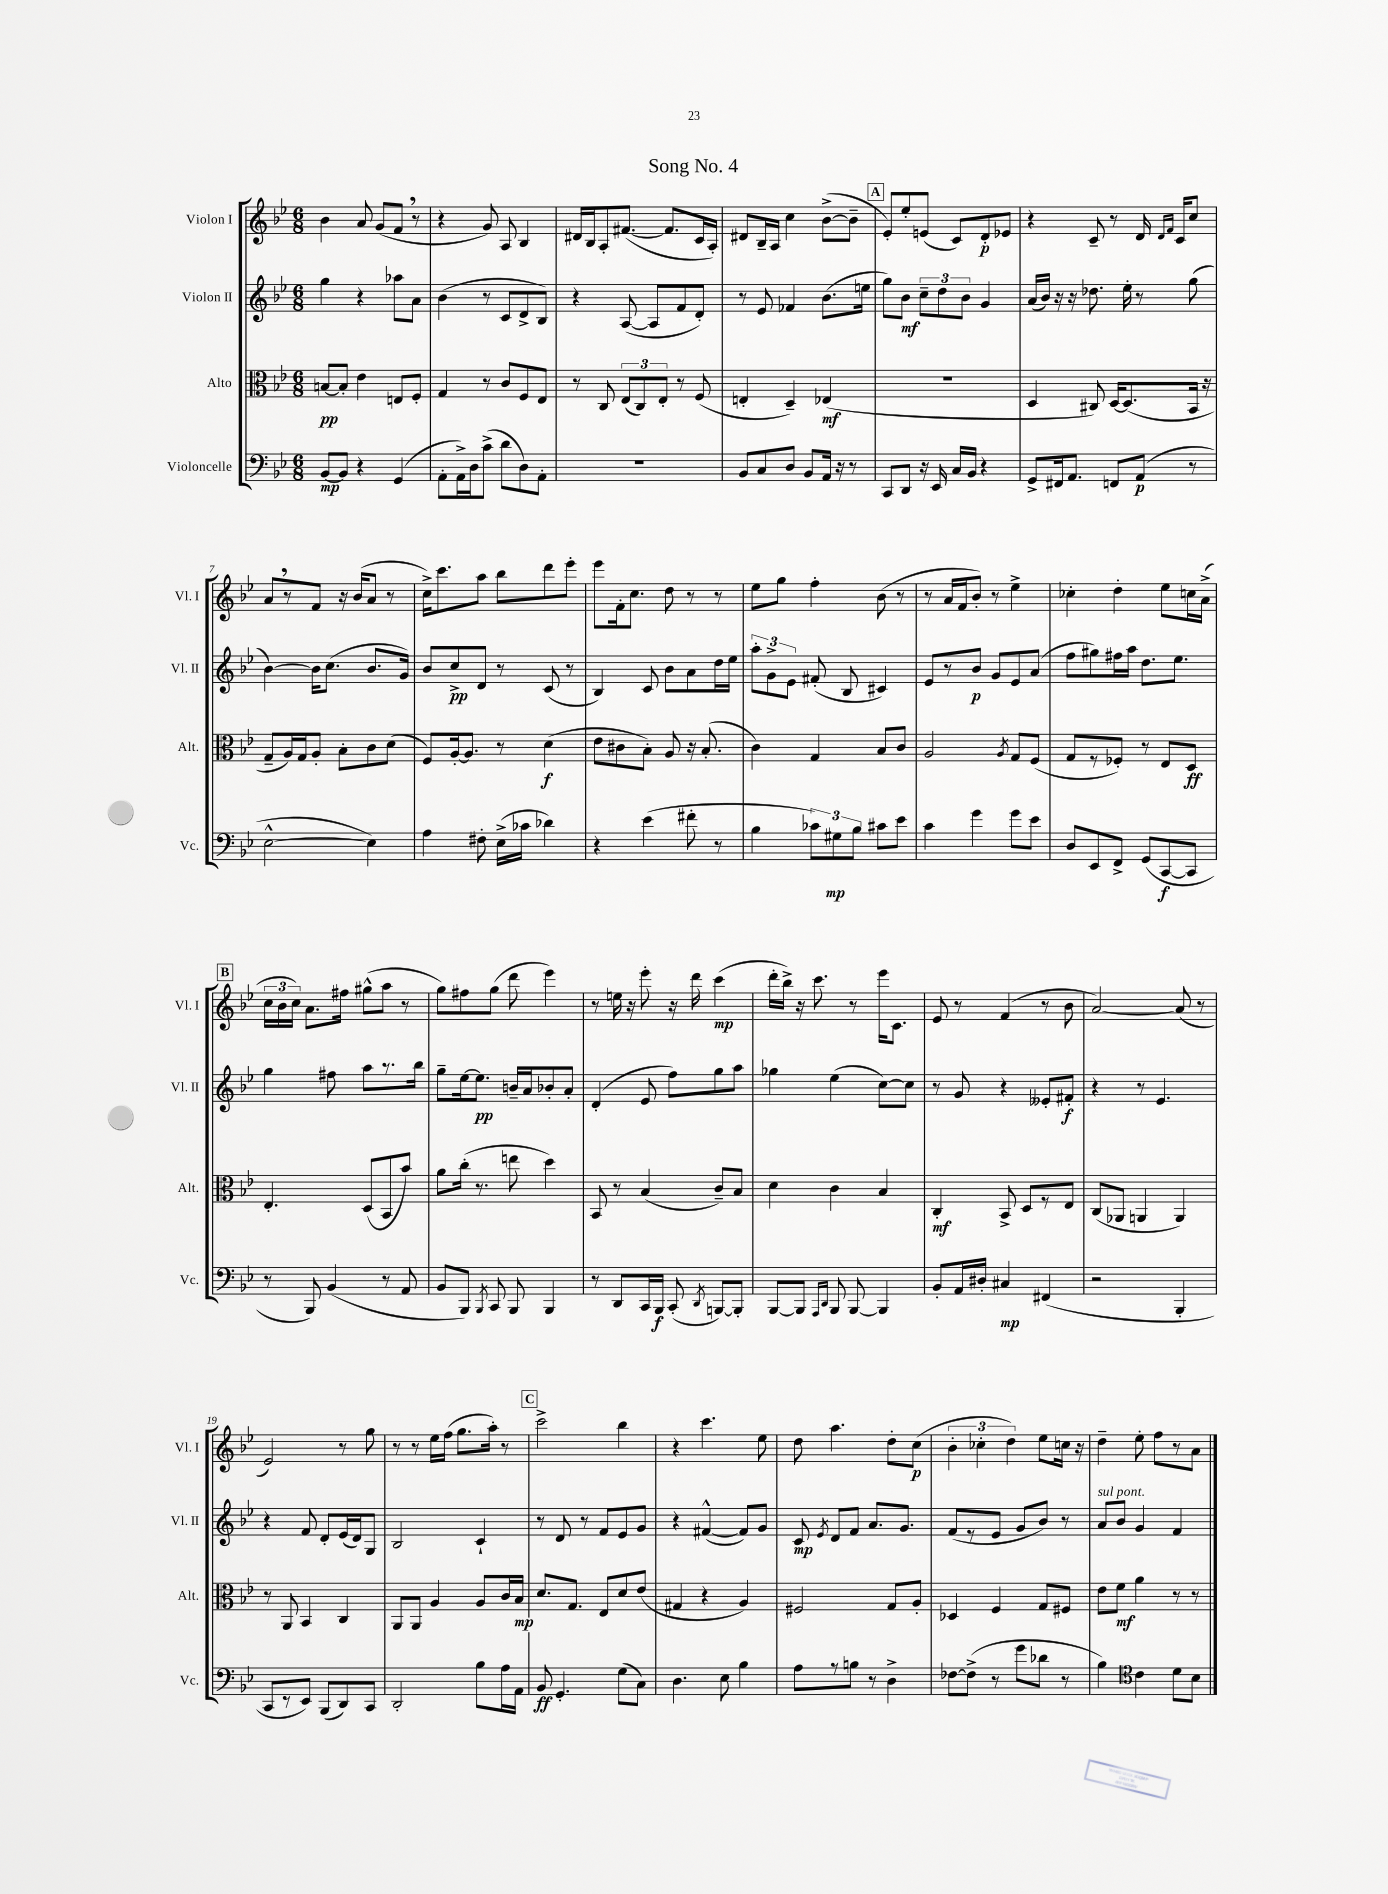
\header { title = "Song No. 4" }
<<
\new StaffGroup <<
\new Staff = "s0" \with { instrumentName = "Violon I" shortInstrumentName = "Vl. I" } {
    \clef treble \key bes \major \numericTimeSignature \time 6/8
    \autoBeamOff bes'4 a'8 g'8[( f'8] \breathe r8 |
    r4 g'8) a8 bes4 |
    dis'16[ bes16 a8-. fis'8.]~( fis'8.[ c'16 a16]-.) |
    dis'8[ bes16-- a16] c''4 bes'8[~->( bes'8]-- |
    \mark \markup { \box "A" } ees'8[-.) ees''8-. e'8]( c'8[) d'8-.\p ees'8] |
    r4 c'8-- r8 d'16 \grace { d'16[ f'16] } c'16[ c''8] |
    a'8[ \breathe r8 f'8] r16 bes'16[( a'8] r8 |
    c''16[->) c'''8. a''8] bes''8[ d'''8 ees'''8]-. |
    ees'''8[ f'16-. c''8.] d''8 r8 r8 |
    ees''8[ g''8] f''4-. bes'8( r8 |
    r8 a'16[ f'16 bes'8]-.) r8 ees''4-> |
    ces''4-. d''4-. ees''8[ c''16 a'16]->( |
    \mark \markup { \box "B" } \tuplet 3/2 { c''16[ bes'16 c''16]) } a'8.[ fis''16] gis''8[-^( a''8] r8 |
    g''8[) fis''8 g''8]( d'''8 ees'''4) |
    r8 e''16 r16 ees'''8-. r16 d'''16 c'''4\mp( |
    d'''16[-. bes''16]->) r16 c'''8. r8 ees'''16[ c'8.] |
    ees'8 r8 f'4( r8 bes'8 |
    a'2~) a'8( r8 |
    ees'2) r8 g''8 |
    r8 r8 ees''16[ f''16]( g''8.[ a''16]-.) r8 |
    \mark \markup { \box "C" } c'''2-> bes''4 |
    r4 c'''4. ees''8 |
    d''8 a''4. d''8[-. c''8]\p( |
    \tuplet 3/2 { bes'4-. ces''4-. d''4) } ees''8[ c''16] r16 |
    d''4-- ees''8-. f''8[ r8 a'8] \bar "|." |
}
\new Staff = "s1" \with { instrumentName = "Violon II" shortInstrumentName = "Vl. II" } {
    \clef treble \key bes \major \numericTimeSignature \time 6/8
    \autoBeamOff g''4 r4 aes''8[ a'8] |
    bes'4( r8 c'8[ d'8-> bes8]) |
    r4 a8~( a8[ f'8 d'8]-.) |
    r8 ees'8 fes'4 bes'8.[( e''16] |
    \mark \markup { \box "A" } g''8[) bes'8]\mf \tuplet 3/2 { c''8[-- d''8 bes'8] } g'4 |
    a'16[( bes'16]) r16 r16 des''8. ees''16-. r8 g''8( |
    bes'4~) bes'16[ c''8.]( bes'8.[ g'16]) |
    bes'8[ c''8->\pp d'8] r8 c'8( r8 |
    bes4) c'8 bes'8[ a'8 d''16 ees''16] |
    \tuplet 3/2 { a''8[-. g'8-> ees'8] } fis'8-.( bes8 cis'4) |
    ees'8[ r8 bes'8]\p g'8[ ees'8 a'8]( |
    f''8[ gis''8) fis''16 a''16] d''8.[ ees''8.] |
    \mark \markup { \box "B" } g''4 fis''8 a''8[ r8. bes''16] |
    g''8[-- ees''16~ ees''8.]\pp b'16[-- a'16 bes'8-. a'8]-. |
    d'4-.( ees'8 f''8[) g''8 a''8] |
    ges''4 ees''4( c''8[~) c''8] |
    r8 g'8 r4 eeses'8[-. fis'8]-.\f |
    r4 r8 ees'4. |
    r4 f'8 d'8[-. ees'16( d'16) g8] |
    bes2 c'4-! |
    \mark \markup { \box "C" } r8 d'8 r8 f'8[ ees'8 g'8] |
    r4 fis'4~-^( fis'8[) g'8] |
    c'8\mp \acciaccatura { ees'8 } d'8[ f'8] a'8.[ g'8.] |
    f'8[( r8 ees'8] g'8[ bes'8]) r8 |
    a'8[^\markup { \italic "sul pont." } bes'8] g'4 f'4 \bar "|." |
}
\new Staff = "s2" \with { instrumentName = "Alto" shortInstrumentName = "Alt." } {
    \clef alto \key bes \major \numericTimeSignature \time 6/8
    \autoBeamOff b8[~\pp b8]-. ees'4 e8[ f8]-. |
    g4 r8 c'8[ f8 ees8] |
    r8 c8 \tuplet 3/2 { ees8[( c8) ees8]-. } r8 f8( |
    e4-. d4--) ees4\mf( |
    \mark \markup { \box "A" } R2. |
    d4 cis8) d16[~ d8.( bes,16] r16 |
    g8[-- a16) g16 a8]-. bes8[-. c'8 d'8]( |
    f8[) a16~-. a8.] r8 d'4\f( |
    ees'8[ cis'8 bes8]-.) a8 r16 bes8.-.( |
    c'4) g4 bes8[ c'8] |
    a2 \acciaccatura { a8 } g8[ f8]( |
    g8[ r8 fes8]-.) r8 ees8[ d8]\ff |
    \mark \markup { \box "B" } ees4.-. d8[( bes,8 bes'8]) |
    a'8[ c''16]-.( r8. e''8 d''4) |
    bes,8 r8 bes4( c'8[--) bes8] |
    d'4 c'4 bes4 |
    c4-.\mf bes,8-> d8[ r8 ees8] |
    c8[( aes,8] a,4 a,4) |
    r8 a,8 bes,4 c4 |
    a,8[ a,8] a4 a8[ c'16 bes16]\mp |
    \mark \markup { \box "C" } d'8.[ g8.] ees8[ d'8 ees'8]( |
    gis4 r4 a4) |
    fis2 g8[ a8]-. |
    des4 f4 g8[ fis8] |
    ees'8[ f'8]\mf a'4 r8 r8 \bar "|." |
}
\new Staff = "s3" \with { instrumentName = "Violoncelle" shortInstrumentName = "Vc." } {
    \clef bass \key bes \major \numericTimeSignature \time 6/8
    \autoBeamOff bes,8[~\mp bes,8] r4 g,4( |
    a,8[-. a,16->) d16 c'8]->( d'8[ d8) a,8]-. |
    R2. |
    bes,8[ c8 d8] bes,8[ a,16] r16 r8 |
    \mark \markup { \box "A" } c,8[ d,8] r16 ees,16 c16[ bes,16] r4 |
    g,8[-> fis,16 a,8.] f,8[ a,8]\p( r8 |
    ees2~-^ ees4) |
    a4 fis8-. ees16[->( ces'16] des'4) |
    r4 ees'4( fis'8-. r8 |
    bes4 \tuplet 3/2 { ces'8[) gis8\mp bes8] } cis'8[ ees'8] |
    c'4 g'4 g'8[ ees'8] |
    d8[ ees,8 f,8]-> g,8[( c,8~\f c,8] |
    \mark \markup { \box "B" } r8 bes,,8) bes,4( r8 a,8 |
    bes,8[ bes,,8]) \acciaccatura { bes,,8 } c,8 bes,,8 bes,,4 |
    r8 d,8[ c,16 bes,,16]\f c,8-.( \acciaccatura { d,8 } b,,8[~) b,,8]-. |
    bes,,8[~ bes,,8] \grace { a,,16[ d,16] } bes,,8 bes,,8~ bes,,4 |
    bes,8[-. a,16 dis16]-. cis4\mp fis,4( |
    r2 bes,,4-. |
    c,8[ r8 ees,8]) bes,,8[( d,8) c,8] |
    d,2-. bes8[ a16 a,16] |
    \mark \markup { \box "C" } bes,8\ff g,4.-. g8[( c8]) |
    d4. ees8 bes4 |
    a8[ r8 b8] r8 d4-> |
    fes8[~ fes8]->( r8 g'8[ des'8] r8 |
    bes4) \clef tenor c'4 d'8[ bes8] \bar "|." |
}
>>
>>
